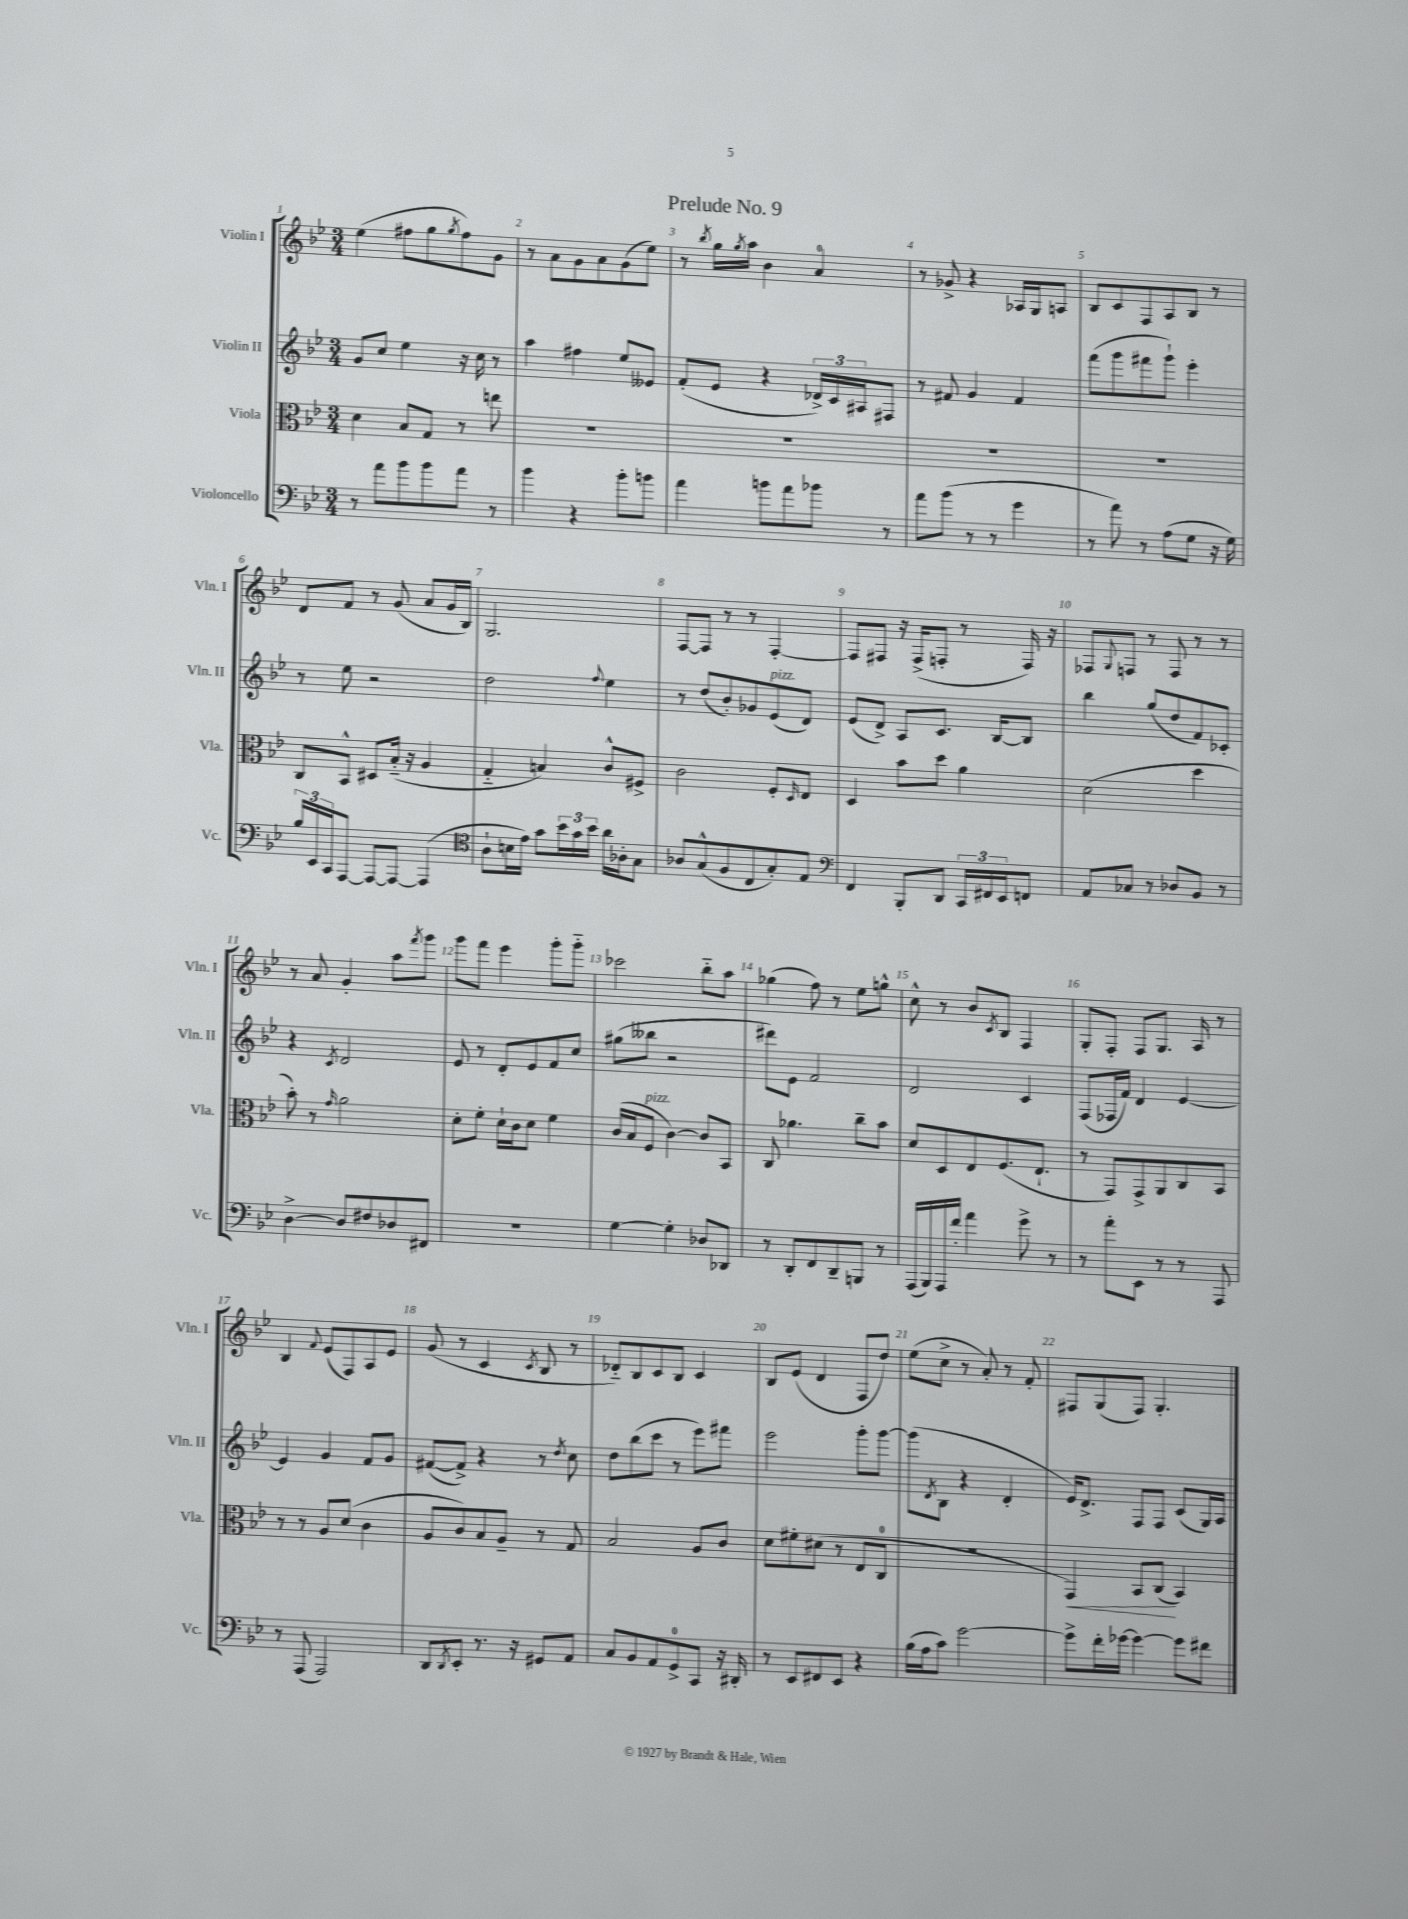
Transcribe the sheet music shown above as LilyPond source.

\header { title = "Prelude No. 9" }
<<
\new StaffGroup <<
\new Staff = "s0" \with { instrumentName = "Violin I" shortInstrumentName = "Vln. I" } {
    \clef treble \key bes \major \numericTimeSignature \time 3/4
    ees''4( fis''8 g''8 \acciaccatura { g''8 } fis''8) g'8 |
    r8 a'8 g'8 a'8 g'8( ees''8) |
    r8 \acciaccatura { bes''8 } g''16 \acciaccatura { g''8 } a''16 bes'4 a'4-0 |
    r8 ges'8-> r4 aes16 g16 a8 |
    bes8 c'8 f8 a8 bes8 r8 |
    d'8 f'8 r8 g'8( a'8 g'16 bes16) |
    g2. |
    f8~ f8 r8 r8 f4~-. |
    f8 fis8 r16 fis16->( f8-. r8 f16) r16 |
    fes8 \appoggiatura { g8 } f8 r8 f8 r8 r8 |
    r8 a'8 g'4-. a''8 \acciaccatura { f'''8 } g'''8 |
    g'''8 f'''8 ees'''4 g'''8-. g'''8-_ |
    ces'''2 bes''8-_ a''8 |
    ges''4( f''8) r8 ees''8 g''8-^ |
    c''8-^ r8 bes'8 \acciaccatura { c'8 } bes8 f4 |
    g8-. f8-. f8 g8. a16 r8 |
    bes4 \appoggiatura { f'8 } ees'8( f8) a8 ees'8 |
    g'8( r8 c'4 \acciaccatura { c'8 } bes8 r8 |
    des'8-_) bes8 c'8 bes8 c'4 |
    bes8 ees'8( d'4 f8 d''8) |
    ees''8( c''8-> r8 a'8-.) r8 f'8-. |
    fis8 g8( fis8) g4.-. \bar "|." |
}
\new Staff = "s1" \with { instrumentName = "Violin II" shortInstrumentName = "Vln. II" } {
    \clef treble \key bes \major \numericTimeSignature \time 3/4
    g'8 c''8 ees''4 r16 c''16 r8 |
    a''4 fis''4 ees''8 eeses'8 |
    f'8-.( ees'8 r4 \tuplet 3/2 { des'16->) c'16 ais16 } fis8 |
    r8 fis'8 g'4 fis'4 |
    f'''8( g'''8 fis'''8 g'''8-!) ees'''4-. |
    r8 ees''8 r2 |
    d''2 \appoggiatura { f''8 } ees''4 |
    r8 d''8( bes'8-.) ges'8 ees'8^\markup { \italic "pizz." }( d'8) |
    ees'8( d'8->) a8 c'8. bes16~ bes8 |
    bes''4 g''8( d''8 f'8) ces'8-. |
    r4 \acciaccatura { c'8 } d'2 |
    ees'8 r8 d'8-. ees'8 f'8 c''8 |
    gis''8( beses''8 r2 |
    dis'''8) ees'8 f'2 |
    d'2 c'4 |
    f8( fes16 f'16) d'4 ees'4~ |
    ees'4 g'4 f'8 g'8 |
    fis'8~( fis'8->) r4 r8 \acciaccatura { d''8 } c''8 |
    d''8 bes''8( c'''8 r8 ees'''8) fis'''8 |
    ees'''2 g'''8-. g'''8~ |
    g'''8( \acciaccatura { d'8 } bes8 r4 d'4-. |
    ees'16) d'8.-> f8 f8 c'8( g16) a16 \bar "|." |
}
\new Staff = "s2" \with { instrumentName = "Viola" shortInstrumentName = "Vla." } {
    \clef alto \key bes \major \numericTimeSignature \time 3/4
    d'4 bes8 g8 r8 e''8 |
    R2. |
    R2. |
    R2. |
    R2. |
    c8 bes,8-^ dis8 bes16-_( r16 a4 |
    g4-_ b4) c'8-^ fis8-> |
    c'2 f8-. \grace { d16 } ees8 |
    d4 bes'8 d''8 a'4 |
    d'2( d''4 |
    bes'8-.) r8 \grace { g'16 } a'2 |
    d'8-. f'8-. d'16-! c'16 d'8 f'4 |
    c'16( bes16 f8^\markup { \italic "pizz." } c'4~) c'8 bes,8 |
    c8 aes'4. c''8-- bes'8 |
    d'8 d8 ees8 f8.( ees8.-! |
    r8 g,8) g,8-> a,8 c8 bes,8 |
    r8 r8 a8 d'8( c'4 |
    a8 c'8) bes8 a8-- r8 g8 |
    bes2 a8 c'8 |
    d'8 fis'8-. dis'8( r8 ees8 c8-0 |
    R2. |
    g,4\<) bes,8 c8\!( bes,4) \bar "|." |
}
\new Staff = "s3" \with { instrumentName = "Violoncello" shortInstrumentName = "Vc." } {
    \clef bass \key bes \major \numericTimeSignature \time 3/4
    r8 a'8 bes'8 bes'8 a'8 r8 |
    bes'4 r4 bes'8-. b'8 |
    a'4 b'8 a'8 bes'8 r8 |
    a'8 bes'8( r8 r8 g'4 |
    r8 a'8) r8 a8( g8 r16 g16) |
    \tuplet 3/2 { bes16 ees,16 c,16 } a,,8~ a,,8~ a,,8~ a,,4( |
    \clef tenor a8-! b16 ees'16) g'8 \tuplet 3/2 { bes'16 g'16 bes'16 } a'16 aes16-. g8 |
    aes8 g8-^( f8 c8 g8-.) ees8 |
    \clef bass f,4 bes,,8-. d,8 \tuplet 3/2 { c,16 fis,16 ees,16 } f,8 |
    a,8 ces8 r8 des8 bes,8 r8 |
    d4~-> d8 fis8 des8 fis,8 |
    R2. |
    g4~ g4-. des8 des,8 |
    r8 d,8-. f,8 d,8-- b,,8 r8 |
    a,,16( bes,,16) a,,16 f'16-. a'4 g'8-> r8 |
    r8 a'8-. ees,8 r8 r8 a,,8 |
    r8 a,,8( a,,2) |
    d,8 \acciaccatura { d,8 } ees,8-. r8. r16 gis,8 a,8 |
    c8 bes,8 a,8 g,8-0-> c,8 r16 dis,16-. |
    r8 ees,8 fis,8 ees,8 r4 |
    bes16( a16 c'8) g'2~ |
    g'8-> f'16-. ges'16~ ges'4~ ges'8 fis'8 \bar "|." |
}
>>
>>
\layout { \context { \Score \override BarNumber.break-visibility = ##(#f #t #t) barNumberVisibility = #all-bar-numbers-visible } }
